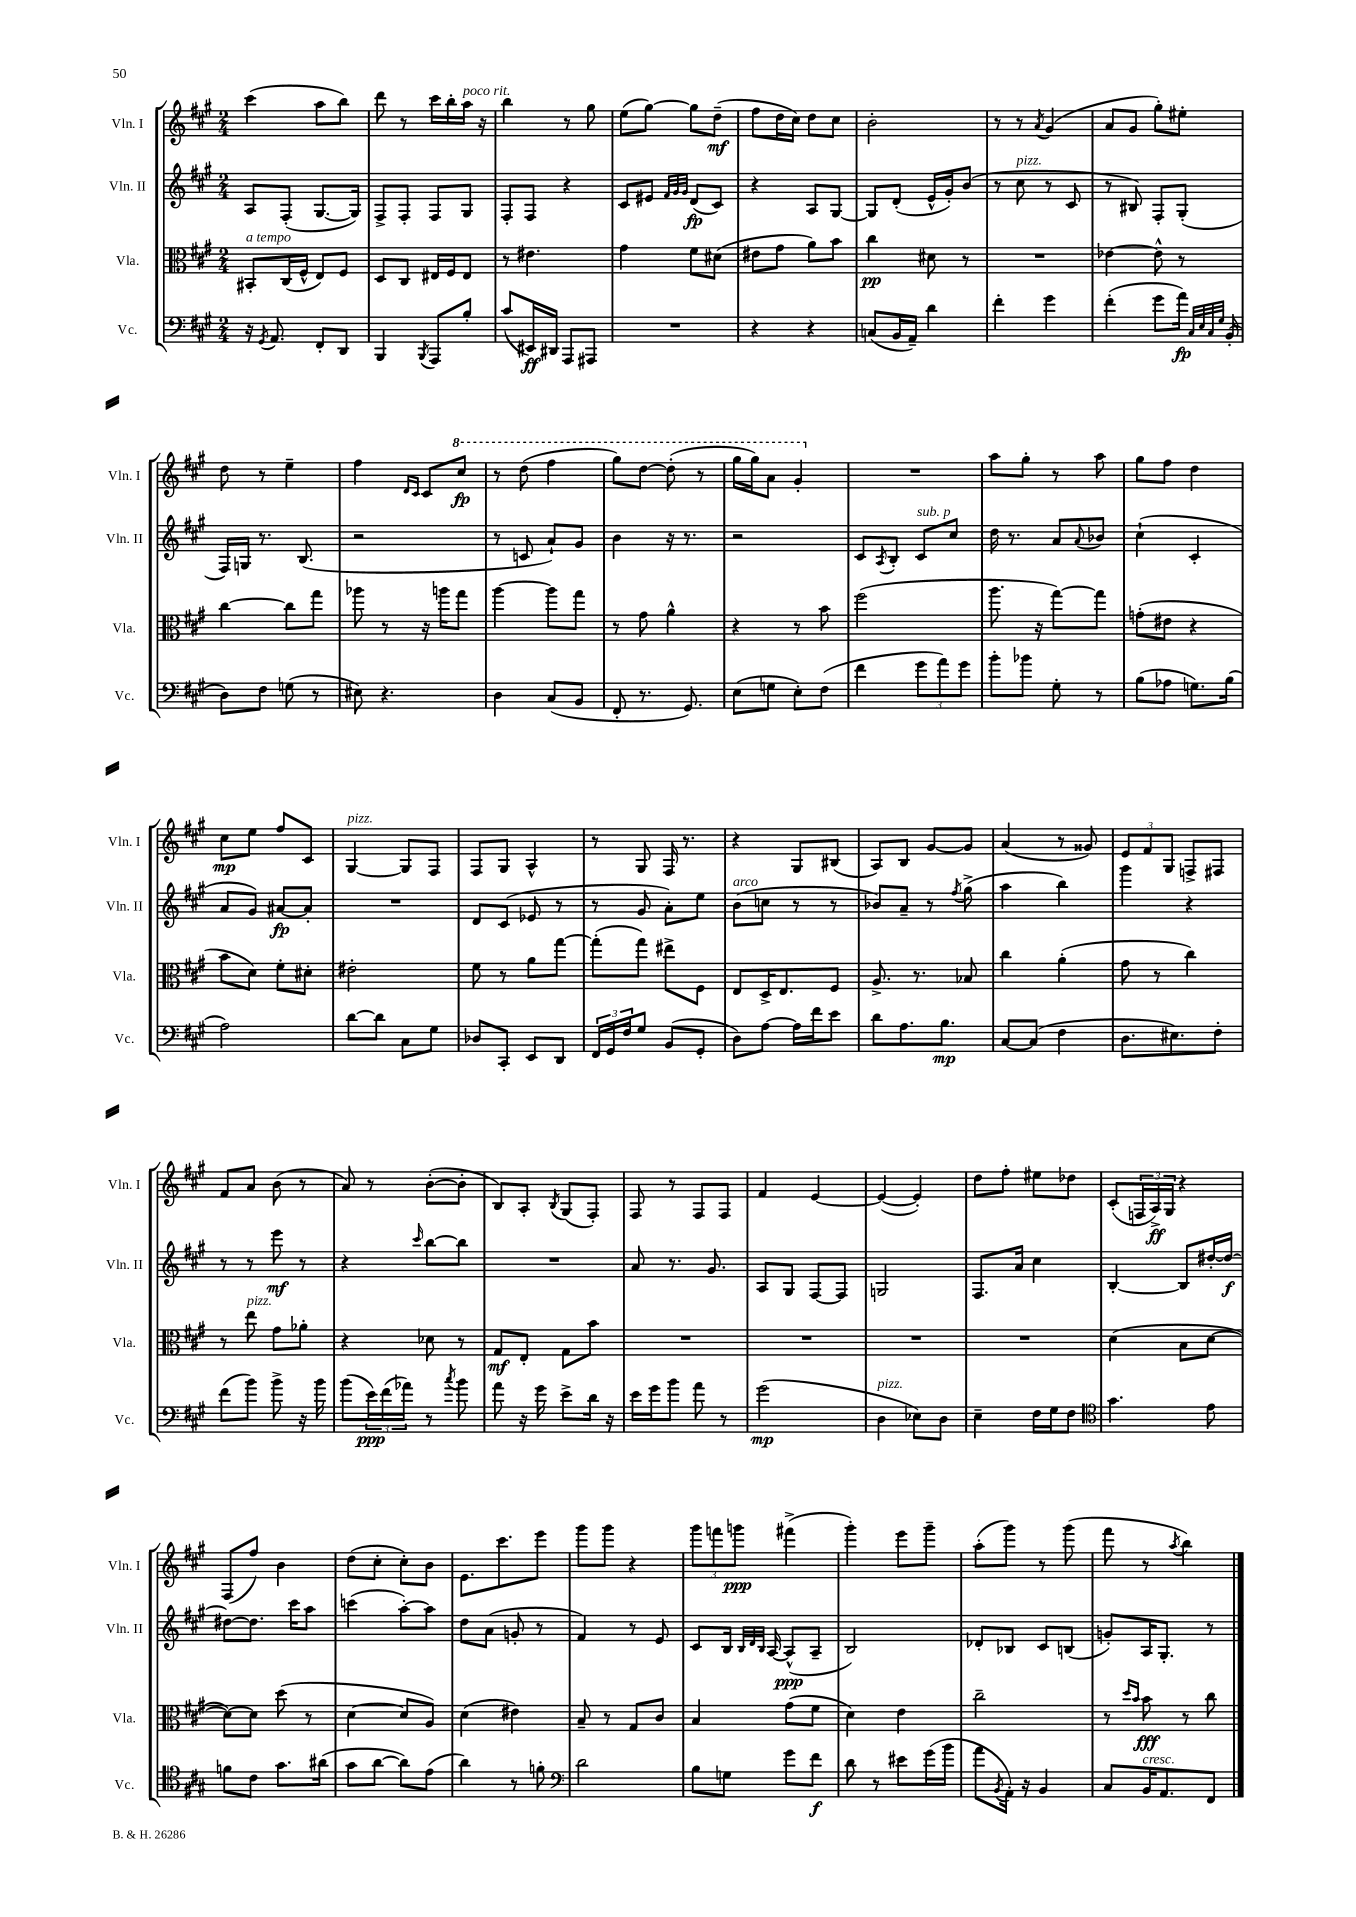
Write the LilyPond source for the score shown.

<<
\new StaffGroup <<
\new Staff = "s0" \with { instrumentName = "Vln. I" shortInstrumentName = "Vln. I" } {
    \clef treble \key a \major \numericTimeSignature \time 2/4
    cis'''4( a''8 b''8) |
    d'''8 r8 cis'''16 b''16-. a''16^\markup { \italic "poco rit." } r16 |
    b''4 r8 gis''8 |
    e''8( gis''8~) gis''8 d''8--\mf( |
    fis''8 d''16 cis''16) d''8 cis''8 |
    b'2-. |
    r8 r8 \acciaccatura { a'8 } gis'4( |
    a'8 gis'8 gis''8-.) eis''8-. |
    d''8 r8 e''4-- |
    fis''4 \grace { d'16 cis'16 } cis'8 \ottava #1 cis'''8\fp |
    r8 d'''8( fis'''4 |
    gis'''8) d'''8~ d'''8-.( r8 |
    gis'''16 gis'''16) a''8 gis''4-. \ottava #0 |
    R2 |
    a''8 gis''8-. r8 a''8 |
    gis''8 fis''8 d''4 |
    cis''8\mp e''8 fis''8 cis'8 |
    gis4~^\markup { \italic "pizz." } gis8 fis8 |
    fis8 gis8 a4-^ |
    r8 gis8 fis16 r8. |
    r4 gis8 bis8( |
    a8) b8 gis'8~ gis'8 |
    a'4( r8 gisis'8) |
    \tuplet 3/2 { e'8 fis'8 gis8 } f8-> fis8 |
    fis'8 a'8 b'8( r8 |
    a'8) r8 b'8~-.( b'8-. |
    b8) a8-. \acciaccatura { b8 } gis8( fis8-.) |
    fis8 r8 fis8 fis8 |
    fis'4 e'4~ |
    e'4~( e'4-.) |
    d''8 fis''8-. eis''8 des''8 |
    cis'8-.( \tuplet 3/2 { f16 a16->\ff) gis16 } r4 |
    fis8( fis''8) b'4 |
    d''8( cis''8-. cis''8-.) b'8 |
    e'8. cis'''8. e'''8 |
    gis'''8 gis'''8 r4 |
    \tuplet 3/2 { gis'''8 f'''8 g'''8\ppp } fis'''4->( |
    gis'''4-.) e'''8 gis'''8-- |
    a''8-.( gis'''8) r8 gis'''8( |
    fis'''8 r8 \acciaccatura { a''8 } b''4) \bar "|." |
}
\new Staff = "s1" \with { instrumentName = "Vln. II" shortInstrumentName = "Vln. II" } {
    \clef treble \key a \major \numericTimeSignature \time 2/4
    a8 fis8-.( gis8.~ gis16) |
    fis8-> fis8-. fis8 gis8 |
    fis8-. fis8 r4 |
    cis'8 eis'8 \grace { fis'32 gis'32 gis'32 } d'8\fp( cis'8) |
    r4 a8 gis8~ |
    gis8 d'8-.( e'16-^ gis'16-.) b'8( |
    r8 cis''8^\markup { \italic "pizz." } r8 cis'8 |
    r8 bis8) fis8-. gis8-.( |
    fis16) g16 r8. b8.( |
    r2 |
    r8 c'8 a'8-!) gis'8 |
    b'4 r16 r8. |
    r2 |
    cis'8 \acciaccatura { a8 } b8-. cis'8^\markup { \italic "sub. p" } cis''8 |
    d''16 r8. a'8 \appoggiatura { a'8 } bes'8 |
    cis''4-!( cis'4-. |
    a'8 gis'8) ais'8~\fp ais'8-. |
    R2 |
    d'8 cis'8( ees'8 r8 |
    r8 gis'8 a'8-.) e''8 |
    b'8^\markup { \italic "arco" }( c''8 r8 r8 |
    bes'8) a'8-- r8 \acciaccatura { fis''8 } gis''8->( |
    a''4 b''4) |
    gis'''4 r4 |
    r8 r8 e'''8\mf r8 |
    r4 \grace { cis'''16 } b''8~ b''8 |
    R2 |
    a'8 r8. gis'8. |
    a8 gis8 fis8~ fis8 |
    g2 |
    fis8. a'16 cis''4 |
    b4~-. b8 dis''16~-. dis''16~\f |
    dis''8~ dis''8. cis'''16 a''8 |
    c'''4( a''8~-.) a''8 |
    d''8 a'8( g'8-. r8 |
    fis'4) r8 e'8 |
    cis'8 b16 \grace { b32 d'32 b32 } a16~ a8-^\ppp( a8-- |
    b2) |
    des'8-. bes8 cis'8 b8( |
    g'8-.) a16 gis8.-. r8 \bar "|." |
}
\new Staff = "s2" \with { instrumentName = "Vla." shortInstrumentName = "Vla." } {
    \clef alto \key a \major \numericTimeSignature \time 2/4
    bis,8-.^\markup { \italic "a tempo" } cis16( fis16-^ e8) fis8 |
    d8 cis8 eis16 fis16 eis8 |
    r8 eis'4. |
    gis'4 fis'8 dis'8( |
    eis'8 gis'8 a'8) b'8 |
    cis''4\pp dis'8 r8 |
    R2 |
    ees'4~ ees'8-^ r8 |
    cis''4~ cis''8 gis''8 |
    aes''8 r8 r16 a''16 gis''8 |
    a''4~ a''8 gis''8 |
    r8 gis'8 a'4-^ |
    r4 r8 b'8 |
    fis''2( |
    a''8. r16 gis''8~) gis''8 |
    g'8-.( eis'8 r4 |
    b'8 d'8) fis'8-. dis'8-. |
    eis'2-. |
    fis'8 r8 a'8 gis''8~ |
    gis''8-.( gis''8) eis''8-> fis8 |
    e8 d16-> e8. fis8 |
    a8.-> r8. bes8 |
    cis''4 a'4-.( |
    gis'8 r8 cis''4) |
    r8 e''8^\markup { \italic "pizz." } gis'8 aes'8-. |
    r4 des'8 r8 |
    gis8\mf e8-. gis8 b'8 |
    R2 |
    R2 |
    R2 |
    R2 |
    d'4( b8 d'8~ |
    d'8~) d'8 d''8( r8 |
    d'4~ d'8 a8) |
    d'4( eis'4) |
    b8-- r8 gis8 cis'8 |
    b4 gis'8( fis'8 |
    d'4) e'4 |
    cis''2-- |
    r8 \grace { d''16 b'16 } b'8\fff r8 cis''8 \bar "|." |
}
\new Staff = "s3" \with { instrumentName = "Vc." shortInstrumentName = "Vc." } {
    \clef bass \key a \major \numericTimeSignature \time 2/4
    r16 \acciaccatura { gis,8 } a,8. fis,8-. d,8 |
    b,,4 \acciaccatura { b,,8 } a,,8 b8-. |
    cis'8( eis,16\ff) dis,16 a,,8 ais,,8 |
    R2 |
    r4 r4 |
    c8( b,16 a,16--) d'4 |
    fis'4-. gis'4 |
    fis'4-.( gis'8 a'16\fp) \grace { cis32 e32 cis32 gis32 } b,16-.( |
    d8) fis8 g8( r8 |
    eis8) r4. |
    d4 cis8( b,8 |
    fis,8-. r8. gis,8.) |
    e8( g8 e8-.) fis8( |
    fis'4 \tuplet 3/2 { gis'8 a'8) gis'8 } |
    b'8-. bes'8 gis8-. r8 |
    b8( aes8 g8.) b16( |
    a2) |
    d'8~ d'8 cis8 gis8 |
    des8 cis,8-. e,8 d,8 |
    \tuplet 3/2 { fis,16 gis,16 fis16 } gis8 b,8( gis,8-. |
    d8) a8~ a16 fis'16 e'8 |
    d'8 a8. b8.\mp |
    cis8~ cis8( fis4 |
    d8. eis8.) fis8-. |
    fis'8( b'8) b'8-> r16 b'16 |
    b'8( \tuplet 3/2 { e'16\ppp) fis'16( aes'16) } r8 \acciaccatura { cis''8 } b'8 |
    a'8 r16 gis'16 e'8-> d'16 r16 |
    e'16 gis'16 b'8 a'8 r8 |
    gis'2\mp( |
    d4^\markup { \italic "pizz." } ees8) d8 |
    e4-- fis16 gis16 fis8 |
    \clef tenor gis'4. e'8 |
    f'8 cis'8 gis'8. ais'16( |
    gis'8 a'8~ a'8) e'8( |
    a'4) r8 f'8-. |
    \clef bass d'2 |
    b8 g8 gis'8 fis'8\f |
    d'8 r8 eis'8 gis'16( b'16 |
    a'8 \acciaccatura { b,8 } a,16-.) r16 b,4 |
    cis8 b,16^\markup { \italic "cresc." } a,8. fis,8 \bar "|." |
}
>>
>>
\layout { \context { \Score \remove "Bar_number_engraver" } }
